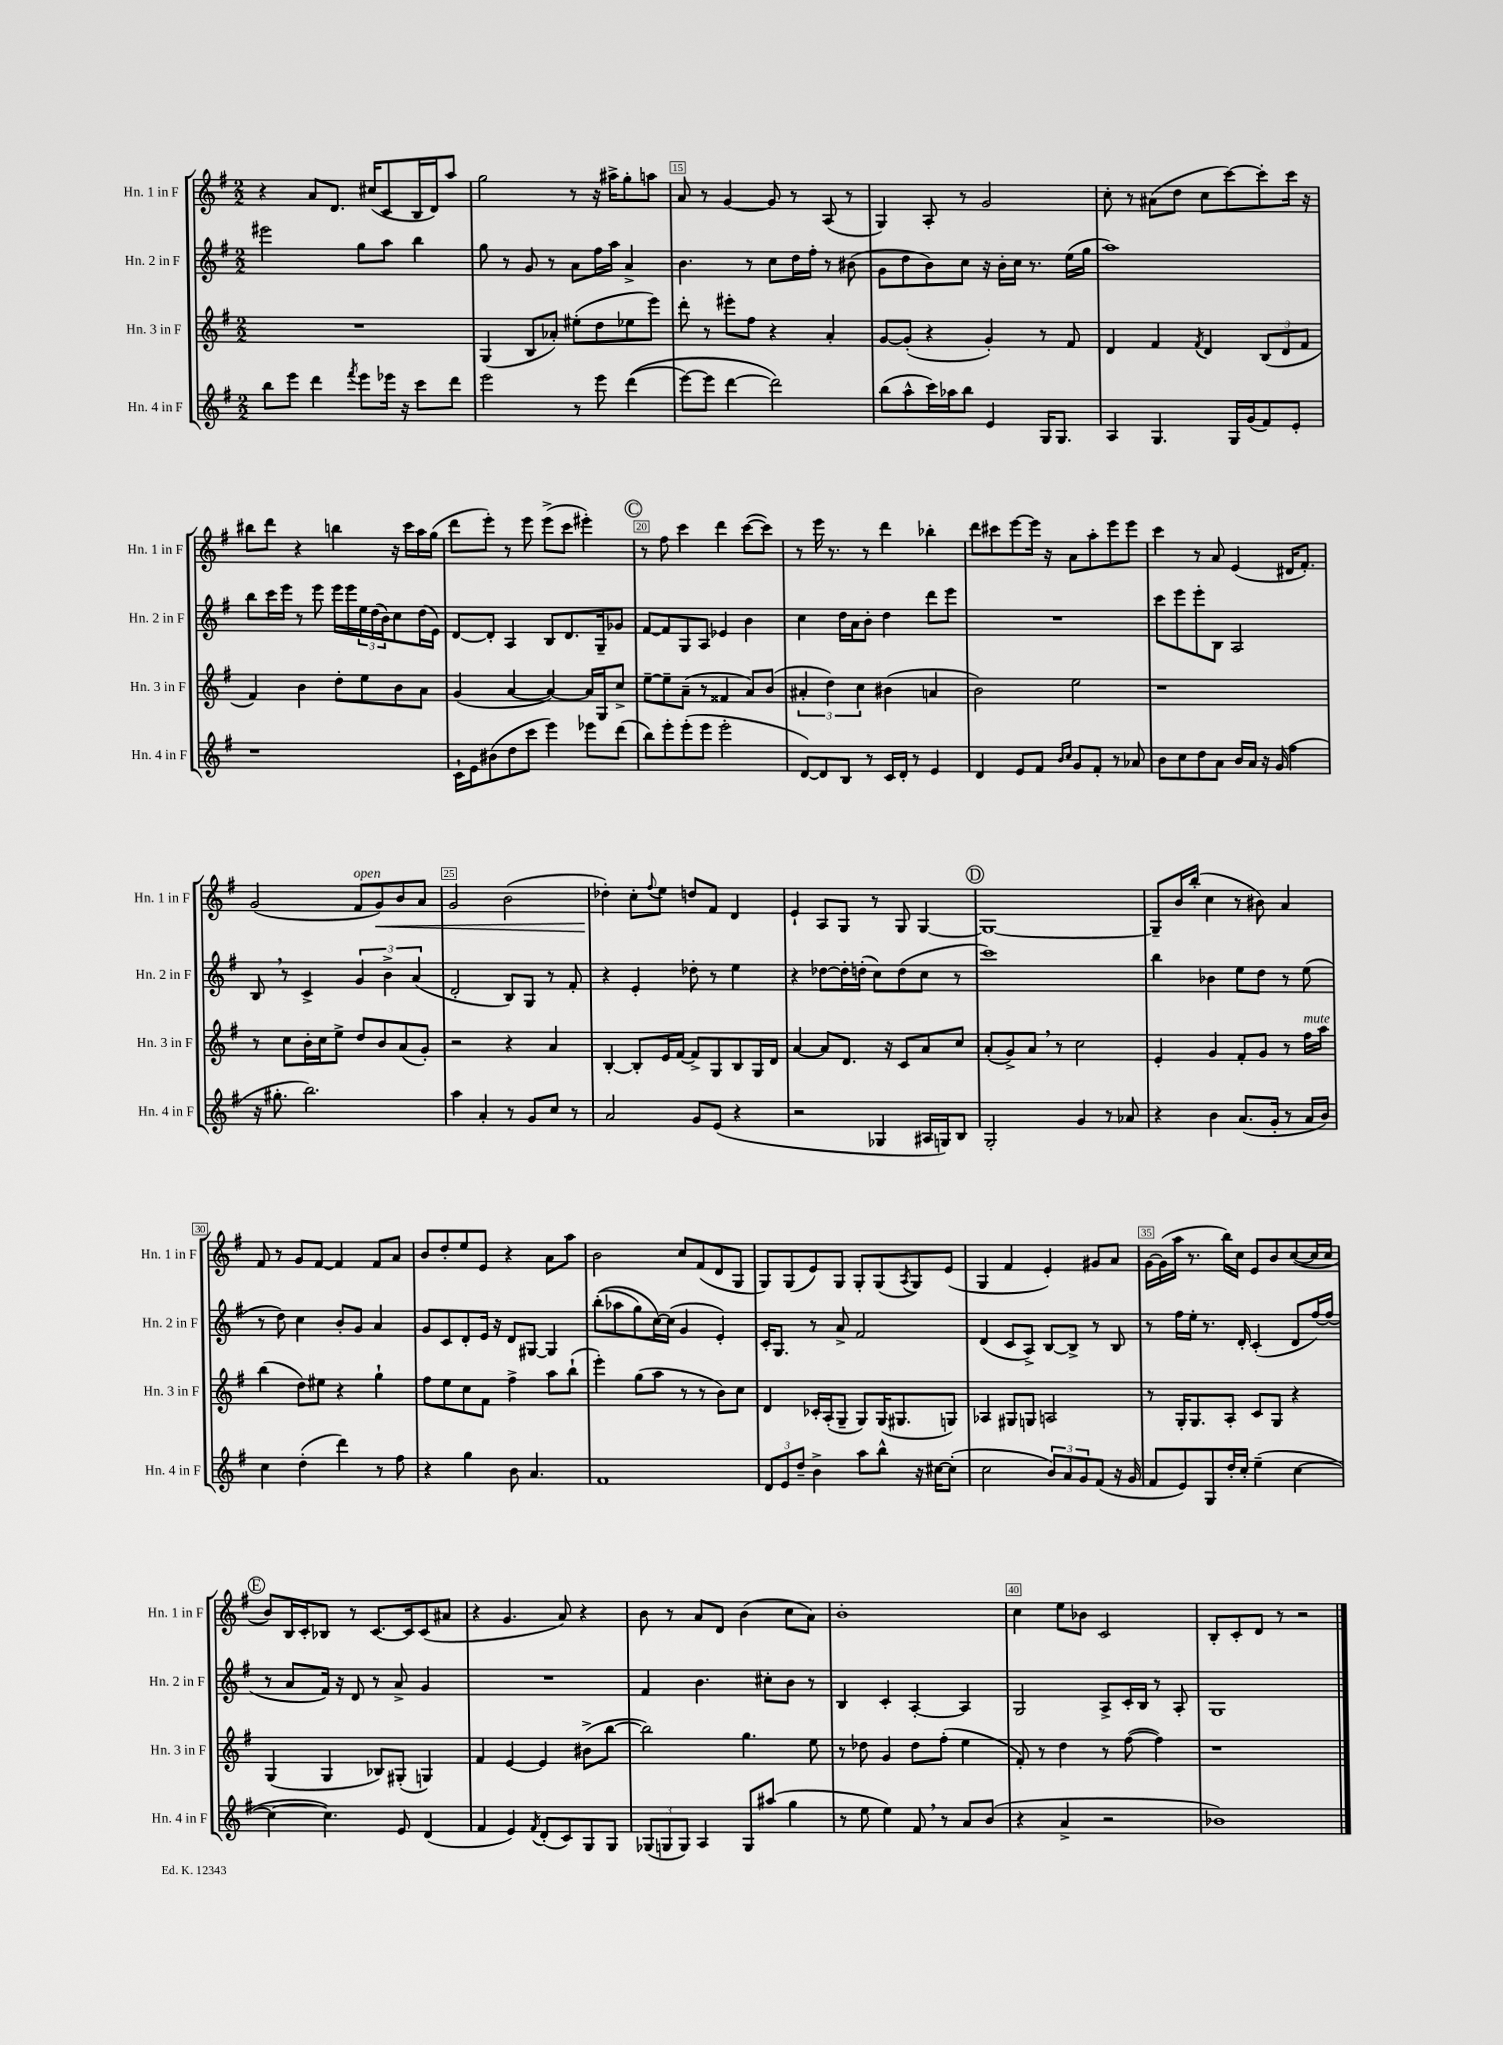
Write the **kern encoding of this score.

**kern	**kern	**kern	**kern	**dynam
*part4	*part3	*part2	*part1	*part1
*staff4	*staff3	*staff2	*staff1	*staff1
*I"Hn. 4 in F	*I"Hn. 3 in F	*I"Hn. 2 in F	*I"Hn. 1 in F	*
*I'Hn. 4 in F	*I'Hn. 3 in F	*I'Hn. 2 in F	*I'Hn. 1 in F	*
*clefG2	*clefG2	*clefG2	*clefG2	*
*k[f#]	*k[f#]	*k[f#]	*k[f#]	*
*M2/2	*M2/2	*M2/2	*M2/2	*
=13	=13	=13	=13	=13
8bb\L	1r	2eee#X\	4r	.
8eee\J	.	.	.	.
4ddd\	.	.	8a/L	.
.	.	.	8.d/J	.
8qfff#/	.	.	.	.
8eee\L	.	8gg\L	.	.
.	.	.	(16cc#X/KL	.
16eee-X\Jk	.	8aa\J	8c/	.
16r	.	.	.	.
8ccc\L	.	4bb\	16B/L	.
.	.	.	16d/J)	.
8ddd\J	.	.	8aa/J	.
=14	=14	=14	=14	=14
2eee\	(4G/	8gg\	2gg\	.
.	.	8r	.	.
.	8B/L	8g/	.	.
.	8a-X'/J)	8r	.	.
8r	(8ee#X'\L	8a\L	8r	.
8eee\	8dd\	16ff#\L	16r	.
.	.	16aa\JJ	16aa#X^\KL	.
((4ddd\	8ee-X\	4a^/	8gg'\	.
.	8eee\J)	.	8aan\J	.
=15	=15	=15	=15	=15
[8eee\L)	8ddd'\	4.b\	8a/	.
8eee\J]	8r	.	8r	.
[4ddd\	8eee#X'\L	.	[4g/	.
.	8ff#\J	8r	.	.
2ddd\])	4r	8cc\L	8g/]	.
.	.	16dd\L	8r	.
.	.	16ff#'\JJ	.	.
.	4a'/	8r	(8A/	.
.	.	(8b#X\	8r	.
=16	=16	=16	=16	=16
(8bb\L	[8g/L	8g\L	4G/)	.
8aa^^\	(8g'/J]	8dd\	.	.
16ccc\L)	4r	8b\)	8A'/	.
16aa-X\J	.	.	.	.
8bb\J	.	8cc\J	8r	.
4e/	4g'/)	16r	2g/	.
.	.	16b'\LL	.	.
.	.	16cc\JJ	.	.
.	.	8.r	.	.
16G/KL	8r	.	.	.
8.G/J	.	.	.	.
.	8f#/	(16ee\LL	.	.
.	.	16gg\JJ	.	.
=17	=17	=17	=17	=17
4A/	4d/	1aa)	8cc'\	.
.	.	.	8r	.
4.G/	4f#/	.	(8a#X\L	.
.	.	.	8dd\J	.
.	8qf#/	.	.	.
.	4d/	.	8cc\L	.
16G/LL	.	.	[8ccc\)	.
(16g/J	.	.	.	.
8f#/)	(12B/L	.	8ccc'\]	.
.	12d/	.	.	.
8e'/J	.	.	16ccc\Jk	.
.	12f#/J	.	.	.
.	.	.	16r	.
!!LO:LB:g=z
=18	=18	=18	=18	=18
1r	4f#/)	8bb\L	8bb#X\L	.
.	.	16ccc\L	8ddd\J	.
.	.	16eee\JJ	.	.
.	4b\	8r	4r	.
.	.	8eee\	.	.
.	8dd'\L	16eee\LL	4bbn\	.
.	.	16eee\	.	.
.	8ee\	24ee\	.	.
.	.	(24dd\	.	.
.	.	24b\J)	.	.
.	8b\	8cc\	16r	.
.	.	.	16ccc\LL	.
.	8a\J	(16dd\L	16aa\	.
.	.	16e\JJ)	(16gg\JJ	.
=19	=19	=19	=19	=19
16c`\LL	(4g/	[8d/L	8ddd\L	.
16e\J	.	.	.	.
(8b#X\	.	8d'/J]	8eee'\J)	.
8dd\	[4a/	4A/	8r	.
8ccc\J	.	.	8eee\	.
4eee\)	4a/_)	8B/L	(8eee^\L	.
.	.	8.d/	8ccc\J	.
8eee-X\L	16a/LL]	.	4eee#X'\)	.
.	16G/J	16G~/k	.	.
(8ddd\J	8cc^/J	8g-X/J	.	.
!!LO:REH:place=s1:t=C
=20	=20	=20	=20	=20
8bb\L)	[8ee~\L	[8f#/L	8r	.
8eee'\	8ee~\]	8f#/]	8ff#\	.
(8eee'\	(8a~\J	8G/	4ccc\	.
8eee\J	8r	8A/J	.	.
2eee'\	4f##X/	4e-X/	4ddd\	.
.	8a/L)	4b\	([8ccc\L	.
.	(8b/J	.	8ccc\J])	.
=21	=21	=21	=21	=21
[8d/L)	6a#X'/	4cc\	8r	.
8d/]	.	.	16eee\	.
.	6dd\)	.	.	.
.	.	.	8.r	.
8B/J	.	16dd\LL	.	.
.	.	16a\J	.	.
.	6cc\	.	.	.
8r	.	8b'\J	8r	.
16c/LL	(4b#X\	4dd\	4ddd\	.
16d'/JJ	.	.	.	.
8r	.	.	.	.
4e/	4an/	8ddd\L	4bb-X'\	.
.	.	8eee\J	.	.
=22	=22	=22	=22	=22
4d/	2b\)	1r	8ddd\L	.
.	.	.	8ccc#X\	.
8e/L	.	.	[8eee\	.
8f#/J	.	.	16eee\Jk]	.
.	.	.	16r	.
16qqb/LL	.	.	.	.
16qqcc/JJ	.	.	.	.
8g/L	2ee\	.	8a\L	.
8f#'/J	.	.	8aa'\	.
8r	.	.	8eee\	.
8a-X/	.	.	8eee\J	.
=23	=23	=23	=23	=23
8b\L	1r	8ccc\L	4ccc\	.
8cc\	.	8eee\	.	.
8dd\	.	8eee'\	8r	.
8a\J	.	8B\J	8a/	.
16b/LL	.	2A/	(4e/	.
16a/JJ	.	.	.	.
16r	.	.	.	.
(16g/	.	.	.	.
4ff#\	.	.	16d#X/KL	.
.	.	.	8.f#'/J)	.
!!LO:LB:g=z
=24	=24	=24	=24	=24
16r	8r	8B,/	(2g/	.
8.gg#X'\	.	.	.	.
.	8cc\L	8r	.	.
2.bb\)	16b'\L	4c^/	.	.
.	16cc\J	.	.	.
.	8ee^\J	.	.	.
!	!	!	!LO:TX:a:i:t=open	!
.	8dd/L	6g/	8f#/L	.
!	!	!	!	!LO:HP:b
.	8b/	.	8g/)	<
.	.	6b^\	.	.
.	(8a/	.	8b/	.
.	.	(6a/	.	.
.	8g'/J)	.	8a/J	.
=25	=25	=25	=25	=25
4aa\	2r	2d'/	2g/	.
4a'/	.	.	.	.
8r	4r	8B/L)	(2b\	.
8g/L	.	8G/J	.	.
8cc/J	4a/	8r	.	.
8r	.	8f#'/	.	.
=26	=26	=26	=26	=26
2a/	[4B'/	4r	4dd-X'\)	.
.	8B'/L]	4e'/	8cc'\L	[
.	.	.	8qqff#/	.
.	16e/L	.	8ee\J	.
.	[16f#/JJ	.	.	.
8g/L	8f#^/L]	8dd-X'\	8ddn/L	.
(8e/J	8G/	8r	8f#/J	.
4r	8B/	4ee\	4d/	.
.	16G/L	.	.	.
.	16d/JJ	.	.	.
=27	=27	=27	=27	=27
2r	[4a/	4r	4e`/	.
.	8a/L]	[8dd-X\L	8A/L	.
.	8.d/J	16dd-'\L]	8G/J	.
.	.	(16ddn'\JJ	.	.
4G-X/	.	8cc\L)	8r	.
.	16r	.	.	.
.	8c/L	(8dd\	8G/	.
16A#X/LL	8a/	8cc\J	[4G/	.
16Gn/J)	.	.	.	.
8B/J	8cc/J	8r	.	.
!!LO:REH:place=s1:t=D
=28	=28	=28	=28	=28
2G'/	(8a'/L	1ccc)	1G_	.
.	8g^/)	.	.	.
.	8a,/J	.	.	.
.	8r	.	.	.
4g/	2cc\	.	.	.
8r	.	.	.	.
8a-X/	.	.	.	.
=29	=29	=29	=29	=29
4r	4e'/	4bb\	8G~/L]	.
.	.	.	16b/L	.
.	.	.	(16bb'/JJ	.
4b\	4g/	4b-X\	4cc\	.
(8.a/L	8f#'/L	8ee\L	8r	.
.	8g/J	8dd\J	8b#X\)	.
16g'/Jk	.	.	.	.
8r	8r	8r	4a/	.
!	!LO:TX:a:i:t=mute	!	!	!
16a/LL	16ff#\LL	(8ee\	.	.
16b/JJ)	16aa\JJ	.	.	.
!!LO:LB:g=z
=30	=30	=30	=30	=30
4cc\	(4bb\	8r	8f#/	.
.	.	8dd\)	8r	.
(4dd'\	8dd\L)	4cc\	8g/L	.
.	8ee#X\J	.	[8f#/J	.
4ddd\)	4r	8b'/L	4f#/]	.
.	.	8g/J	.	.
8r	4gg`\	4a/	8f#/L	.
8ff#\	.	.	8a/J	.
=31	=31	=31	=31	=31
4r	8ff#\L	8g/L	8b/L	.
.	8ee\	8c/	8dd'/	.
4gg\	8cc\	8d'/	8ee/	.
.	8f#\J	16e/Jk	8e/J	.
.	.	16r	.	.
8b\	4ff#^\	8d/L	4r	.
4.a/	.	[8G#X/J	.	.
.	8aa\L	4G#/]	8a\L	.
.	(8bb`\J	.	8aa\J	.
=32	=32	=32	=32	=32
1f#	4eee'\)	((8bb'\L	2b\	.
.	.	8aa-X\	.	.
.	(8gg\L	8gg\)	.	.
.	8aa\J	[16cc\L)	.	.
.	.	(16cc\JJ]	.	.
.	8r	4g/	8cc/L	.
.	8r	.	(8f#/	.
.	8b\L)	4e'/)	8d/	.
.	8cc\J	.	8G/J	.
=33	=33	=33	=33	=33
12d/L	4d/	16c'/KL	8G/L)	.
.	.	8.G/J	.	.
12e/	.	.	.	.
.	.	.	(8G/	.
12dd~/J	.	.	.	.
4b^\	16c-X'/LL	8r	8e/)	.
.	(16A'/J	.	.	.
.	8G~/J	8a^/	8G/J	.
8aa\L	8G/L)	2f#/	8G'/L	.
8bb^^\J	(16G/K	.	(8G/	.
.	8.G#X/	.	.	.
.	.	.	8qA/	.
16r	.	.	8G/)	.
[16cc#X\KL	.	.	.	.
(8cc#'\J]	8Gn/J)	.	(8e/J	.
=34	=34	=34	=34	=34
2cc\	4A-X/	(4d/	4G/	.
.	8G#X/L	8c/L	4f#/	.
.	8Gn/J	8A^/J)	.	.
12b/L)	2An/	[8B/L	4e'/)	.
12a/	.	.	.	.
.	.	8B^/J]	.	.
12g/	.	.	.	.
(8f#/J	.	8r	8g#X/L	.
16r	.	8B/	8a/J	.
16g/	.	.	.	.
=35	=35	=35	=35	=35
8f#/L	8r	8r	[16g\LL	.
.	.	.	(16g\]	.
8e/)	16G'/KL	16ff#\LL	16aa\JJ	.
.	8.G/	16ee'\JJ	8.r	.
8G/	.	8.r	.	.
16dd'/L	8A'/J	.	16bb\LL)	.
16cc'/JJ	.	16d'/	16cc\JJ	.
(4ee~\	8c/L	(4c'/	8e/L	.
.	8G/J	.	8b/	.
[4cc\	4r	8d/L	([8cc/	.
.	.	[16ff#/L)	16cc/L]	.
.	.	(16ff#/JJ]	16cc/JJ	.
!!LO:LB:g=z
!!LO:REH:place=s1:t=E
=36	=36	=36	=36	=36
4cc\_	(4G/	8r	8b/L)	.
.	.	8a/L	16B/L	.
.	.	.	16c'/J	.
4.cc\])	4G/	16f#/Jk)	8B-X/J	.
.	.	16r	.	.
.	.	8d/	8r	.
.	8B-X/L)	8r	[8.c/L	.
8e/	(8G#X'/J	8a^/	.	.
.	.	.	16c/k]	.
(4d/	4Gn/)	4g/	(8c/	.
.	.	.	8a#X/J	.
=37	=37	=37	=37	=37
4f#/	4f#/	1r	4r	.
4e/)	[4e/	.	4.g/	.
8qf#/	.	.	.	.
(8d'/L	4e/]	.	.	.
8c/)	.	.	8a/)	.
8G/	(8b#X^\L	.	4r	.
8G/J	[8bb\J	.	.	.
=38	=38	=38	=38	=38
(12G-X/L	2bb\])	4f#/	8b\	.
12Gn/	.	.	.	.
.	.	.	8r	.
12G/J)	.	.	.	.
4A/	.	4.b\	8a/L	.
.	.	.	8d/J	.
8G/L	4.gg\	.	(4b\	.
(8aa#X/J	.	8cc#X'\L	.	.
4gg\	.	8b\J	8cc\L	.
.	8ee\	8r	8a\J)	.
=39	=39	=39	=39	=39
8r	8r	4B/	1b'	.
8ee\	8dd-X\	.	.	.
4ee\)	4g/	4c'/	.	.
8f#,/	8dd-\L	[4A'/	.	.
8r	(8ff#'\J	.	.	.
8a/L	4ee\	4A/]	.	.
(8b/J	.	.	.	.
=40	=40	=40	=40	=40
4r	8f#'/)	2G/	4cc\	.
.	8r	.	.	.
4a^/	4dd\	.	8ee\L	.
.	.	.	8b-X\J	.
2r	8r	8A^/L	2c/	.
.	([8ff#\	16c'/L	.	.
.	.	16B/JJ	.	.
.	4ff#\])	8r	.	.
.	.	8A'/	.	.
=41	=41	=41	=41	=41
1b-X)	1r	1G	8B'/L	.
.	.	.	8c'/	.
.	.	.	8d/J	.
.	.	.	8r	.
.	.	.	2r	.
==	==	==	==	==
*-	*-	*-	*-	*-
